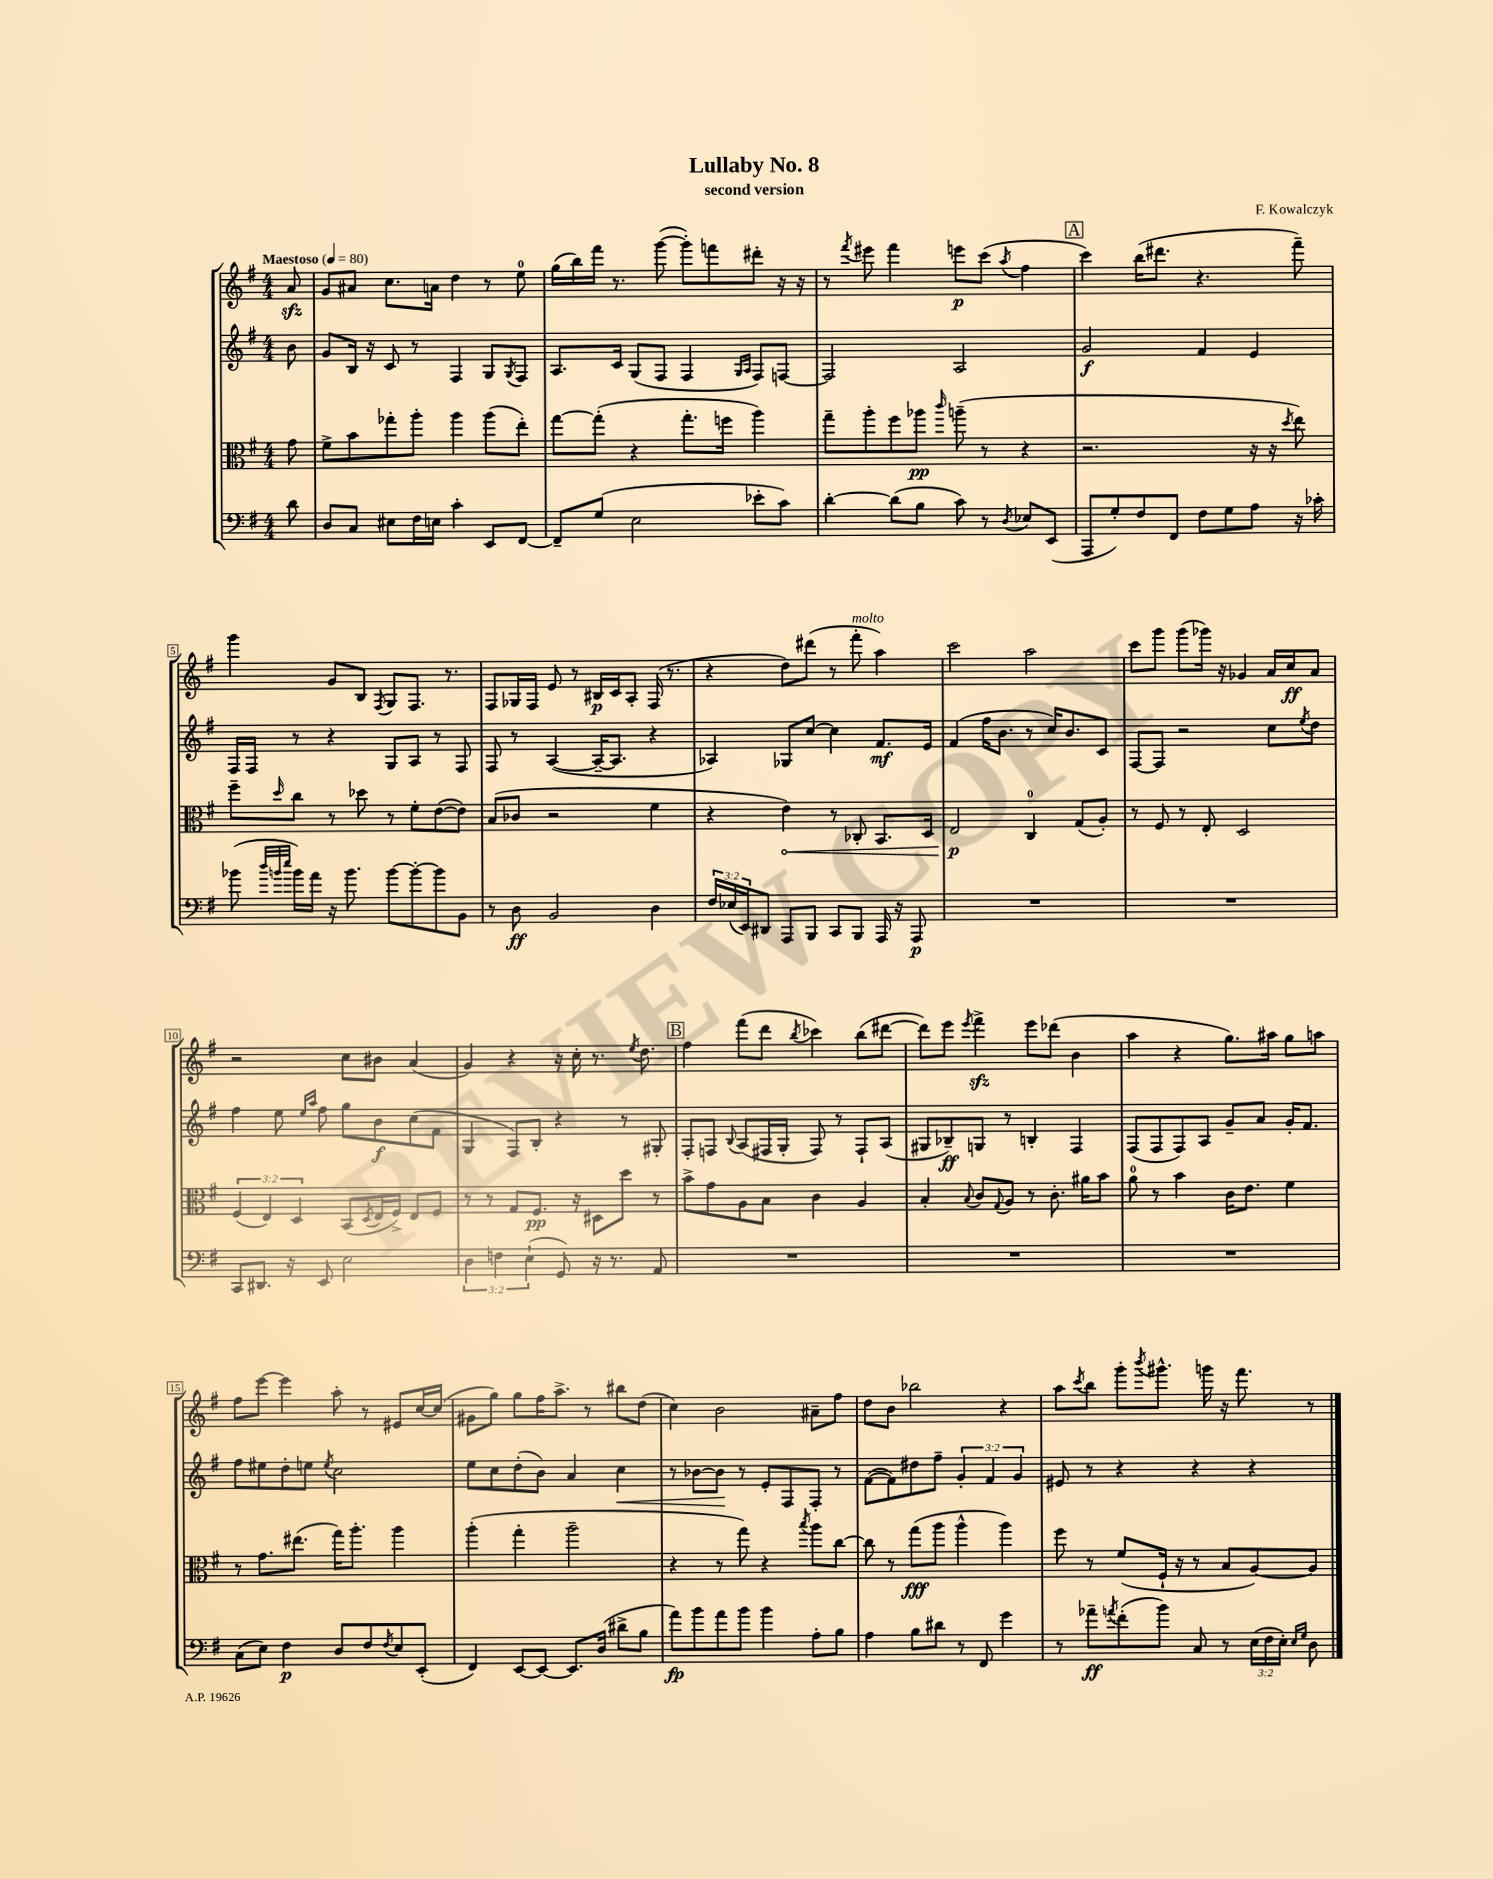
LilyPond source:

\header { title = "Lullaby No. 8" composer = "F. Kowalczyk" subtitle = "second version" }
<<
\new StaffGroup <<
\new Staff = "s0" {
    \clef treble \key g \major \numericTimeSignature \time 4/4 \partial 8 \tempo "Maestoso" 4 = 80
    a'8\sfz |
    g'8 ais'8 c''8. a'16 d''4 r8 e''8-0 |
    g''16( b''16) fis'''16 r8. g'''8~( g'''8-.) f'''8 dis'''8-. r16 r16 |
    r8 \acciaccatura { fis'''8 } eis'''8 fis'''4 e'''8\p c'''8( \acciaccatura { a''8 } fis''4 |
    \mark \markup { \box "A" } c'''4) b''16( dis'''8. r4. fis'''8--) |
    g'''4 g'8 b8 \acciaccatura { fis8 } g8 fis8. r8. |
    fis8 ges16 fis16 e'8 r8 bis16\p c'16 a8-. fis16( r8. |
    r4 d''8) dis'''8( r8 fis'''8-.^\markup { \italic "molto" } a''4) |
    c'''2 a''2 |
    c'''8 g'''8 g'''8( ges'''16) r16 ges'4 a'16 c''16\ff a'8 |
    r2 c''8 bis'8 a'4( |
    g'4) r4 r16 c''16-. r8. \acciaccatura { e''8 } d''8. |
    \mark \markup { \box "B" } fis''4 fis'''8( d'''8 \acciaccatura { b''8 } ces'''4) b''8( dis'''8~ |
    dis'''8) e'''8 \acciaccatura { e'''8 } fis'''4->\sfz e'''8 des'''8( b'4 |
    a''4 r4 g''8.) ais''16 g''8 a''8 |
    fis''8 e'''8~ e'''4 a''8-. r8 eis'8 c''16~ c''16( |
    gis'8 g''8) g''8 fis''16 a''8.-> r8 bis''8 d''8( |
    c''4) b'2 ais'8-- fis''8 |
    d''8 b'8 bes''2 r4 |
    a''8 \acciaccatura { c'''8 } b''8 g'''8-. \acciaccatura { b'''8 } gis'''8.-^ g'''16 r16 fis'''8. r8 \bar "|." |
}
\new Staff = "s1" {
    \clef treble \key g \major \numericTimeSignature \time 4/4 \override Staff.TupletNumber.text = #tuplet-number::calc-fraction-text \partial 8
    b'8 |
    g'8 b16 r16 c'8 r8 fis4 g8 \acciaccatura { g8 } fis8 |
    a8. c'16 g8( fis8 fis4 \grace { g16 a16 } fis8) f8~ |
    f2 a2 |
    \mark \markup { \box "A" } g'2\f fis'4 e'4 |
    fis16 fis16 r8 r4 g8 a8 r8 fis8 |
    fis8 r8 a4~( a16~-- a8. r4 |
    aes4) ges8 c''8~ c''4 fis'8.\mf e'16 |
    fis'4( fis''16 b'8. r8 c''16) b'8. c'8 |
    fis8~ fis8 r2 c''8 \acciaccatura { e''8 } d''8 |
    fis''4 e''8 \grace { e''16 a''16 } fis''8 g''8 b'8\f c''8( fis'8 |
    g4 fis8) b8-. r4 r8 gis8-. |
    \mark \markup { \box "B" } fis8-. f8 \appoggiatura { b8 } a8( fis16 g16-. fis8) r8 fis8-! a8( |
    gis8 bes8--\ff) g8 r8 b4-. fis4 |
    fis8( fis8 fis8) a8 g'8-- a'8 g'16-. fis'8. |
    fis''8 eis''8 d''8-. e''8 \acciaccatura { e''8 } c''2 |
    e''8 c''8 d''8-.( b'8) a'4 c''4\< |
    r8 bes'8~ bes'8\! r8 e'8-. fis8 fis8-. r8 |
    fis'8~( fis'8) dis''8 fis''8-- \tuplet 3/2 { g'4-. fis'4 g'4 } |
    eis'8 r8 r4 r4 r4 \bar "|." |
}
\new Staff = "s2" {
    \clef alto \key g \major \numericTimeSignature \time 4/4 \override Staff.TupletNumber.text = #tuplet-number::calc-fraction-text \partial 8
    g'8 |
    fis'8-> b'8 ges''8-. a''8-. a''4 a''8( e''8-.) |
    g''8~ g''8-.( r4 g''8.-. f''16 a''4) |
    g''8-- a''8-. fis''8 aes''8\pp \grace { c'''16 } a''8--( r8 r4 |
    \mark \markup { \box "A" } r2. r16 r16 \acciaccatura { d''8 } e''8) |
    fis''8-- \grace { d''16 } c''8 r8 des''8 r8 fis'8-. e'8~( e'8) |
    b8( ces'8 r2 fis'4 |
    r4 \once \override Hairpin.circled-tip = ##t e'4\<) r8 ces8-. b,8. d16 |
    e2\p\! c4-0 g8( a8-.) |
    r8 fis8 r8 e8-. d2 |
    \tuplet 3/2 { fis4( e4) d4 } b,8( \acciaccatura { d8 } e16 fis16->) e8 fis8 |
    r8 r8 g8 fis8.\pp r16 dis8 d''8 r8 |
    \mark \markup { \box "B" } b'8-> g'8 a8 b8 c'4 a4 |
    b4-. \appoggiatura { b8 } c'8 \appoggiatura { g8 } a8 r8 c'8.-. ais'16 b'8 |
    a'8-0 r8 b'4 c'16 e'8. fis'4 |
    r8 g'8. eis''8.( g''16) a''8.-. a''4 |
    a''4-.( g''4-. a''2-- |
    r4 r8 g''8) r4 \acciaccatura { b''8 } a''8 c''8~ |
    c''8 r8 g''8\fff( a''8 a''4-^ a''4) |
    fis''8 r8 fis'8( fis16-! r16 r8 b8 a8~) a8 \bar "|." |
}
\new Staff = "s3" {
    \clef bass \key g \major \numericTimeSignature \time 4/4 \override Staff.TupletNumber.text = #tuplet-number::calc-fraction-text \partial 8
    d'8 |
    d8 c8 eis8 fis16 e16 c'4-. e,8 fis,8~ |
    fis,8-- g8( e2 ees'8-. c'8) |
    d'4~-. d'8( b8 c'8) r8 \acciaccatura { d8 } ees8 e,8( |
    \mark \markup { \box "A" } a,,8 g8-.) fis8 fis,8 fis8 g8 a8 r16 ces'16-. |
    bes'8( \grace { d''32 b'32 e''32 } b'16) a'16 r16 b'8. b'8~ b'8~-. b'8 b,8 |
    r8 d8\ff b,2 d4 |
    \tuplet 3/2 { fis16 ees16( e,16) } dis,8 a,,8 b,,8 c,8 b,,8 a,,16 r16 a,,8\p |
    R1 |
    R1 |
    c,8 dis,8. r16 e,8 e2 |
    \tuplet 3/2 { d4 f4 e4-!( } g,8) r16 r8. a,8 |
    \mark \markup { \box "B" } R1 |
    R1 |
    R1 |
    c8( e8) fis4\p d8 fis8 \acciaccatura { fis8 } e8 e,8-.( |
    fis,4) e,8~ e,8~ e,8. d16( dis'8-> b8 |
    a'8\fp) b'8 a'8 b'8 b'4 a8-. b8 |
    a4 b8 dis'8 r8 fis,8 g'4 |
    r8 aes'8--\ff \acciaccatura { a'8 } fis'8-.( b'8) c8 r8 \tuplet 3/2 { e16( fis16 e16-.) } \grace { e16 g16 } d8 \bar "|." |
}
>>
>>
\layout { \context { \Score \override BarNumber.stencil = #(make-stencil-boxer 0.1 0.3 ly:text-interface::print) } }
